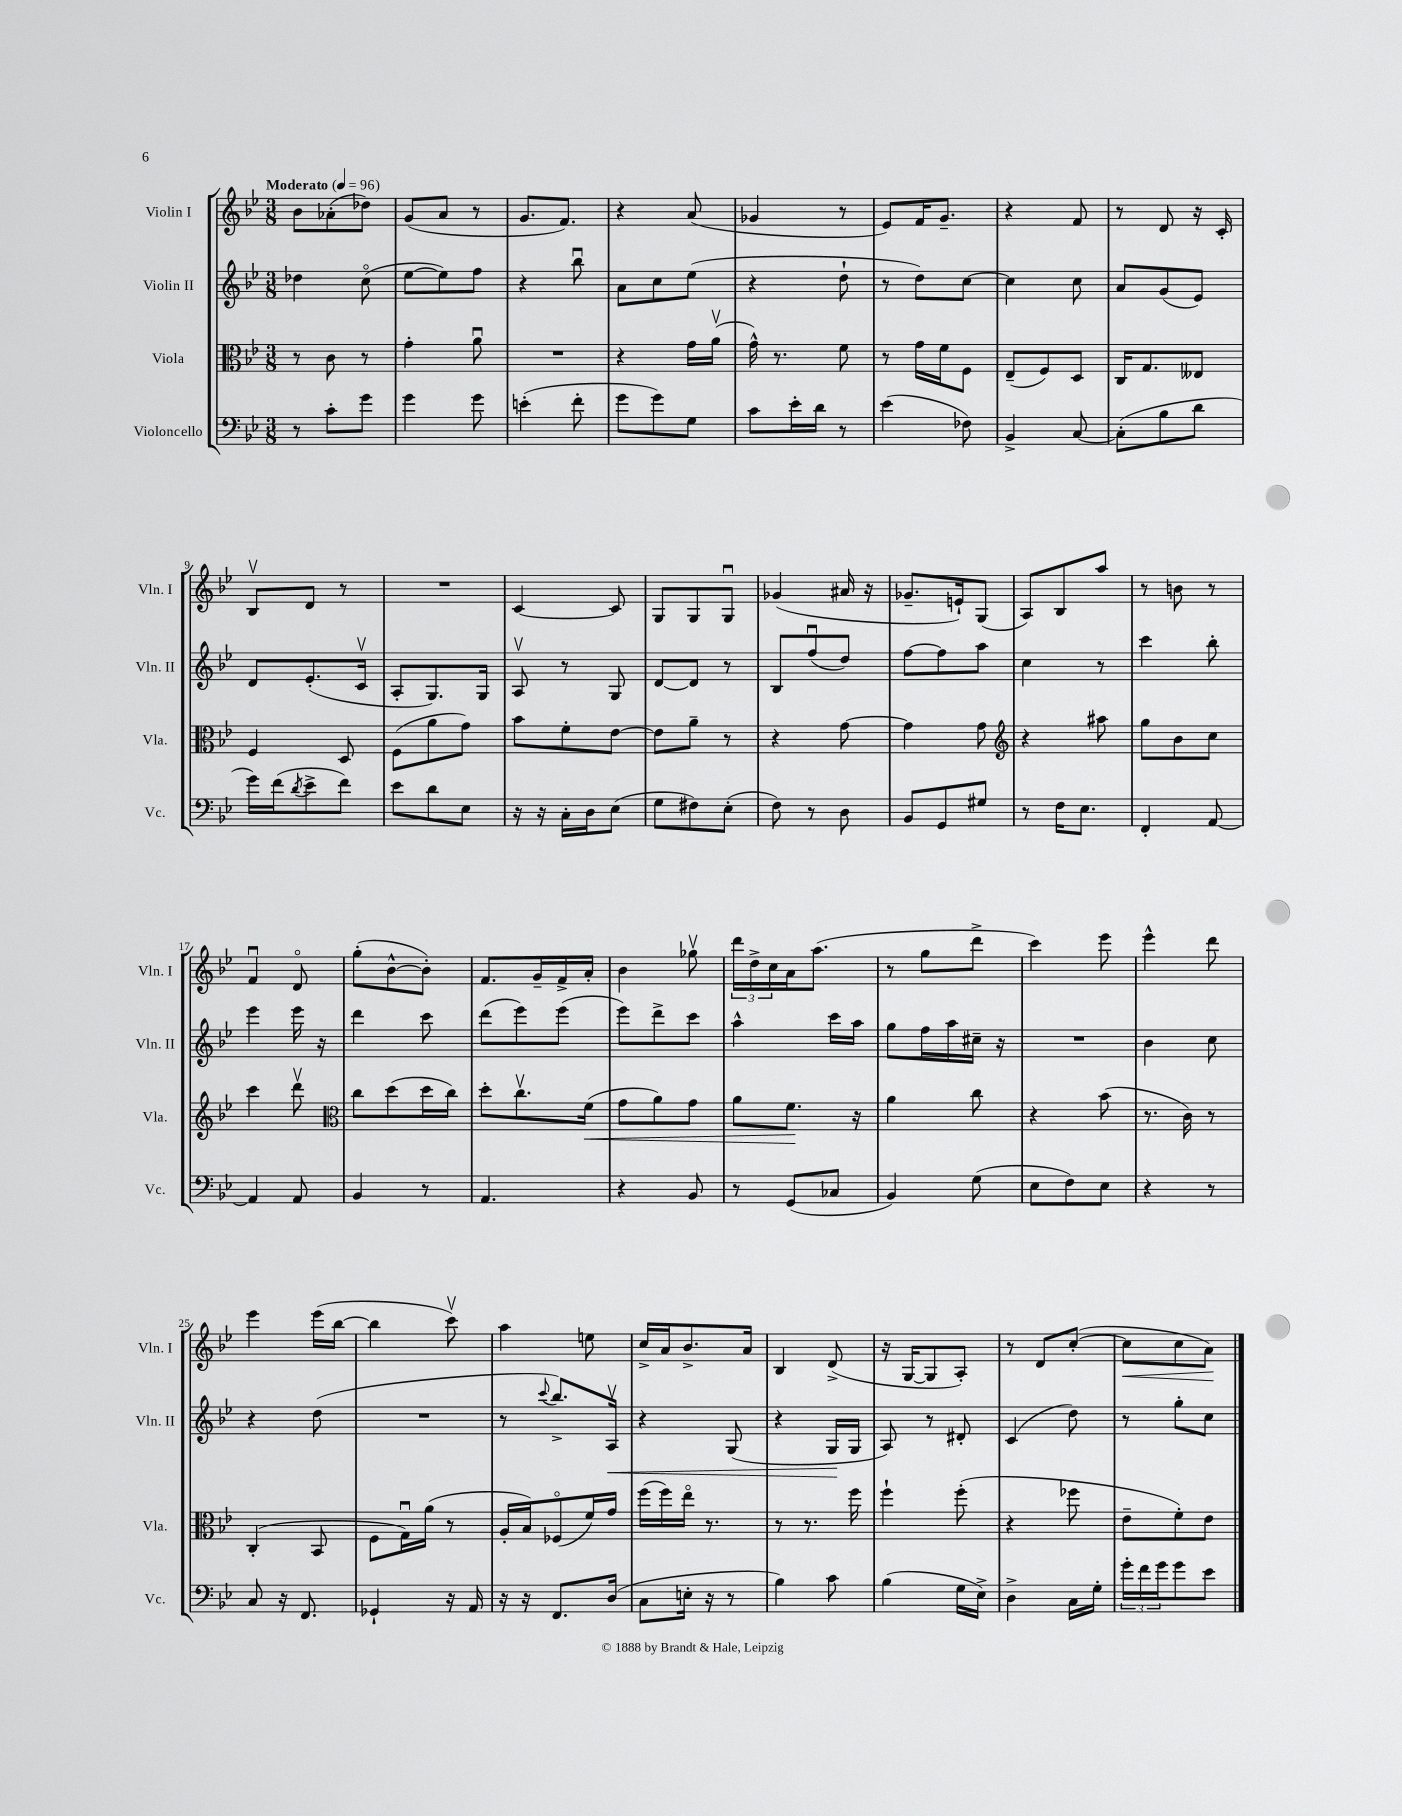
<<
\new StaffGroup <<
\new Staff = "s0" \with { instrumentName = "Violin I" shortInstrumentName = "Vln. I" } {
    \clef treble \key bes \major \numericTimeSignature \time 3/8 \tempo "Moderato" 4 = 96
    bes'8 aes'8-.( des''8) |
    g'8( a'8 r8 |
    g'8. f'8.) |
    r4 a'8( |
    ges'4 r8 |
    ees'8) f'16 g'8.-- |
    r4 f'8 |
    r8 d'8 r16 c'16-. |
    bes8\upbow d'8 r8 |
    R4. |
    c'4~ c'8 |
    g8 g8 g8\downbow |
    ges'4( ais'16 r16 |
    ges'8.-- e'16-!) g8( |
    a8) bes8 a''8 |
    r8 b'8 r8 |
    f'4\downbow d'8\flageolet |
    g''8-.( bes'8~-^ bes'8-.) |
    f'8. g'16-- f'16-> a'16-. |
    bes'4 ges''8\upbow |
    \tuplet 3/2 { d'''16 d''16-> c''16 } a'16 a''8.( |
    r8 g''8 d'''8-> |
    c'''4) ees'''8 |
    ees'''4-^ d'''8 |
    ees'''4 ees'''16( bes''16~ |
    bes''4 c'''8\upbow) |
    a''4 e''8 |
    c''16-> a'16 bes'8.-> a'16 |
    bes4 d'8->( |
    r16 g16~ g8 a8-.) |
    r8 d'8 c''8~-.( |
    c''8\< c''8 a'8\!) \bar "|." |
}
\new Staff = "s1" \with { instrumentName = "Violin II" shortInstrumentName = "Vln. II" } {
    \clef treble \key bes \major \numericTimeSignature \time 3/8
    des''4 c''8\flageolet( |
    ees''8~ ees''8) f''8 |
    r4 bes''8\downbow |
    a'8 c''8 ees''8( |
    r4 d''8-! |
    r8 d''8) c''8~ |
    c''4 c''8 |
    a'8 g'8( ees'8) |
    d'8 ees'8.-.( c'16\upbow |
    a8-. g8.) g16 |
    a8\upbow r8 g8 |
    d'8~ d'8 r8 |
    bes8 f''8\downbow( d''8) |
    f''8~ f''8 a''8 |
    c''4 r8 |
    c'''4 bes''8-. |
    ees'''4 ees'''16 r16 |
    d'''4 c'''8 |
    d'''8( ees'''8) ees'''8( |
    ees'''8) d'''8-> c'''8 |
    a''4-^ c'''16 a''16 |
    g''8 f''16 a''16 cis''16-- r16 |
    R4. |
    bes'4 c''8 |
    r4 d''8( |
    R4. |
    r8 \appoggiatura { c'''8 } bes''8.->) a16\upbow\< |
    r4 g8( |
    r4 g16\! g16 |
    a8) r8 dis'8-. |
    c'4( d''8) |
    r8 g''8-. c''8 \bar "|." |
}
\new Staff = "s2" \with { instrumentName = "Viola" shortInstrumentName = "Vla." } {
    \clef alto \key bes \major \numericTimeSignature \time 3/8
    r8 c'8 r8 |
    g'4-. a'8\downbow |
    R4. |
    r4 g'16 a'16\upbow( |
    g'16-^) r8. f'8 |
    r8 g'16 f'16 f8 |
    ees8--( f8) d8 |
    c16 g8. eeses8 |
    f4 d8 |
    f8( a'8 g'8) |
    bes'8 f'8-. ees'8~ |
    ees'8 a'8-- r8 |
    r4 g'8~ |
    g'4 g'8 |
    \clef treble r4 ais''8 |
    g''8 bes'8 c''8 |
    c'''4 d'''8\upbow |
    \clef alto c''8 d''8( d''16 c''16) |
    d''8-. c''8.\upbow f'16\<( |
    g'8 a'8) g'8 |
    a'8 f'8.\! r16 |
    a'4 c''8 |
    r4 bes'8( |
    r8. c'16) r8 |
    c4-.( bes,8 |
    f8 g16\downbow) a'16( r8 |
    a16-. bes16) fes8\flageolet( f'16) g'16 |
    f''16( f''16) ees''16\flageolet r8. |
    r8 r8. f''16 |
    f''4-! f''8-.( |
    r4 fes''8 |
    ees'8-- f'8-.) ees'8 \bar "|." |
}
\new Staff = "s3" \with { instrumentName = "Violoncello" shortInstrumentName = "Vc." } {
    \clef bass \key bes \major \numericTimeSignature \time 3/8
    r8 c'8-. g'8 |
    g'4 g'8 |
    e'4-.( f'8-. |
    g'8 g'8) g8 |
    c'8 ees'16-. d'16 r8 |
    ees'4( fes8) |
    bes,4-> c8~ |
    c8-.( bes8 d'8 |
    g'16) f'16( \acciaccatura { d'8 } ees'8-> f'8) |
    ees'8 d'8 ees8 |
    r16 r16 c16-. d16 ees8( |
    g8 fis8) ees8-.( |
    f8) r8 d8 |
    bes,8 g,8 gis8 |
    r8 f16 ees8. |
    f,4-. a,8~ |
    a,4 a,8 |
    bes,4 r8 |
    a,4. |
    r4 bes,8 |
    r8 g,8( ces8 |
    bes,4) g8( |
    ees8 f8) ees8 |
    r4 r8 |
    c8 r16 f,8. |
    ges,4-! r16 a,16 |
    r16 r16 f,8. d16( |
    c8 e16-. r16 r8 |
    bes4) c'8 |
    bes4( g16 ees16->) |
    d4-> c16 g16-. |
    \tuplet 3/2 { g'16-. f'16 g'16 } g'8 ees'8 \bar "|." |
}
>>
>>
